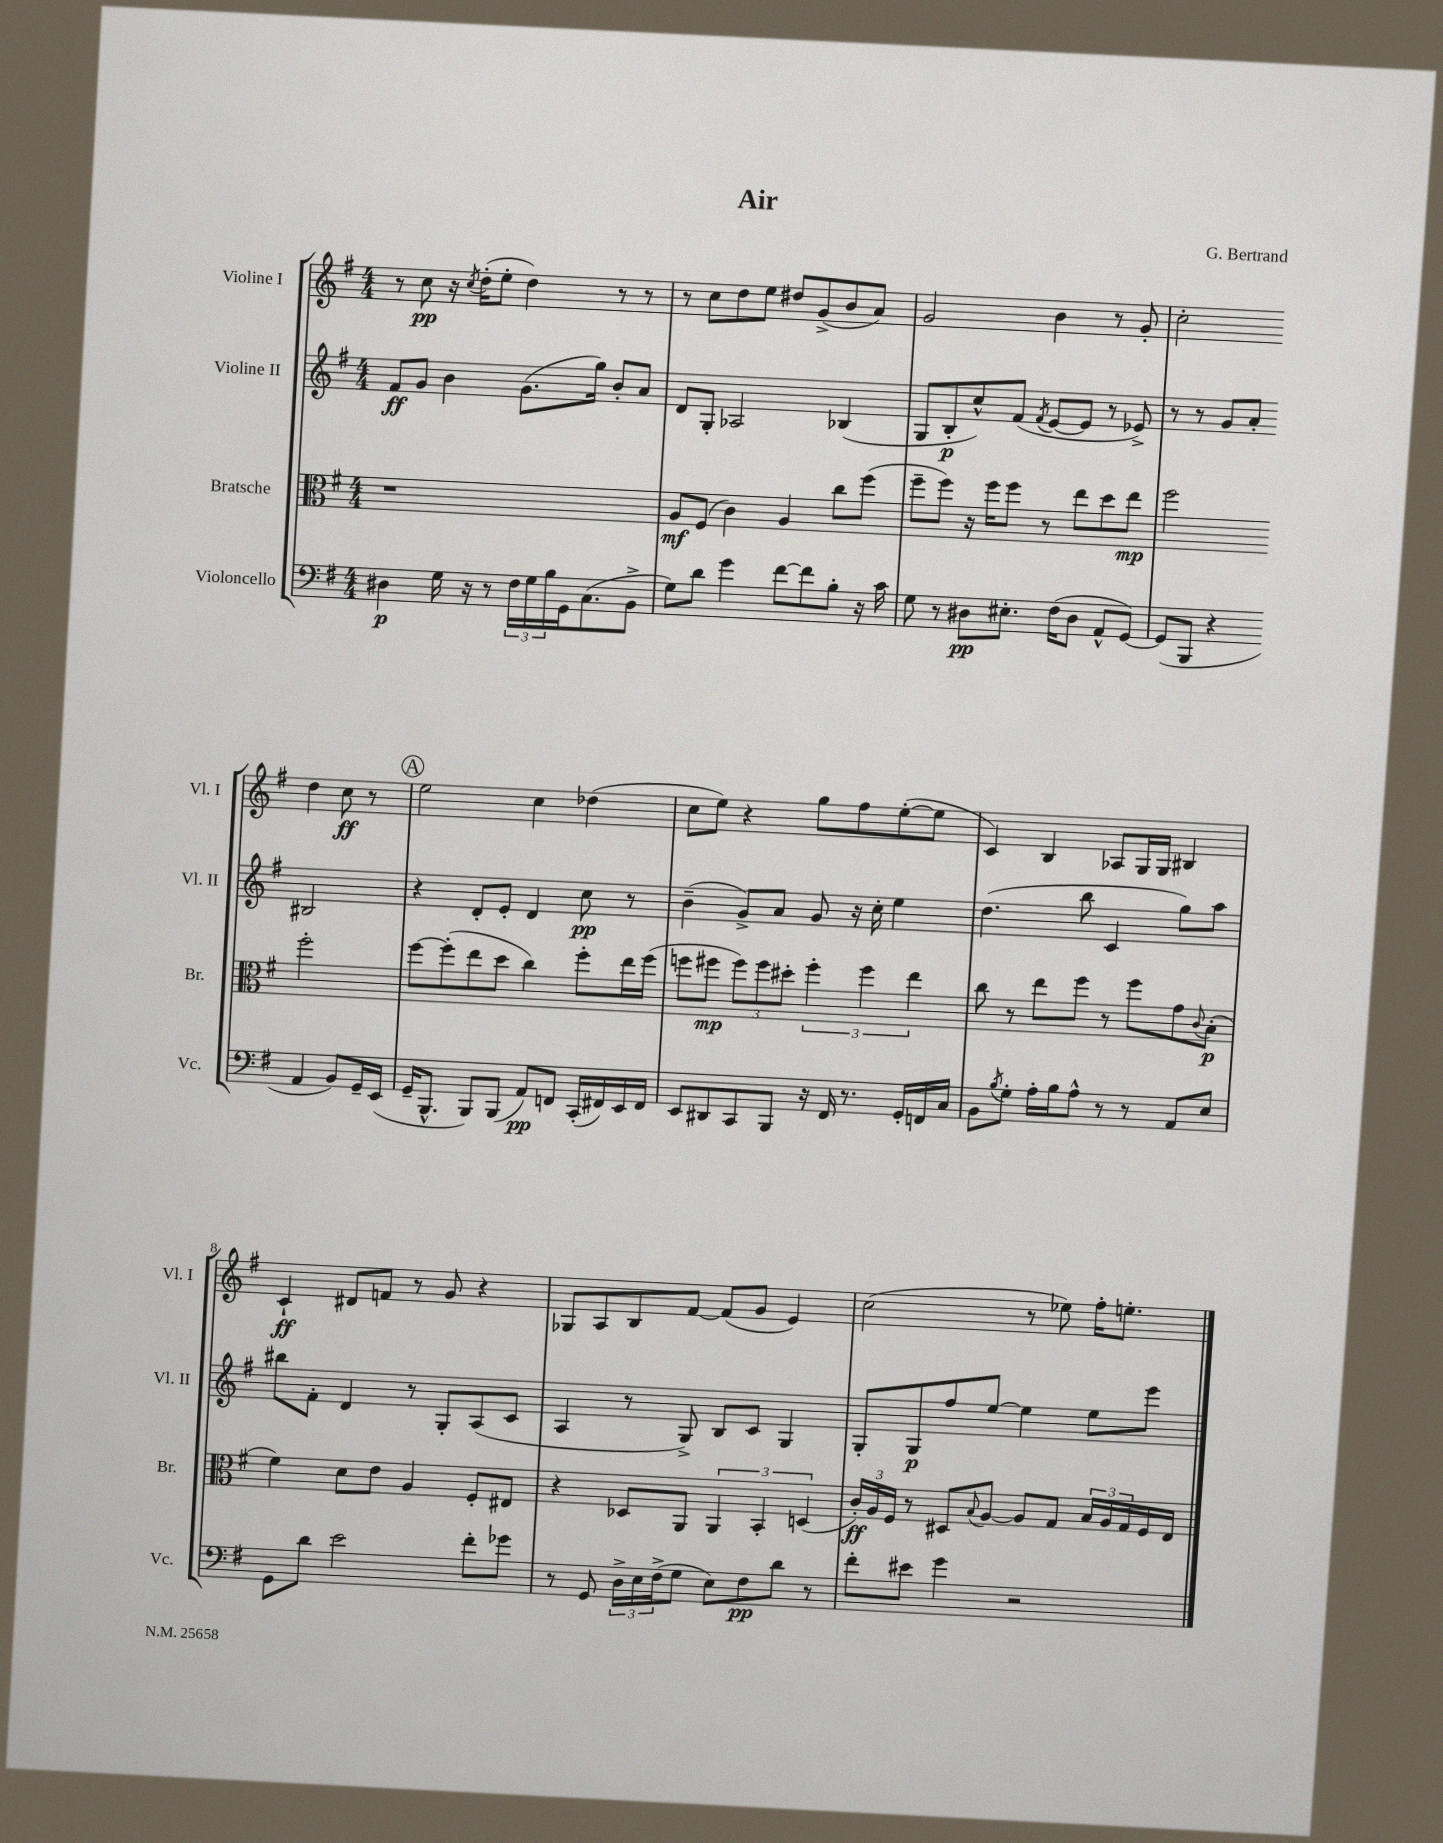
\header { title = "Air" composer = "G. Bertrand" }
<<
\new StaffGroup <<
\new Staff = "s0" \with { instrumentName = "Violine I" shortInstrumentName = "Vl. I" } {
    \clef treble \key g \major \numericTimeSignature \time 4/4
    r8 c''8\pp r16 \acciaccatura { c''8 } d''16-.( e''8-. d''4) r8 r8 |
    r8 c''8 d''8 e''8 dis''8 g'8->( b'8 a'8) |
    g'2 b'4 r8 g'8-. |
    c''2-. d''4 c''8\ff r8 |
    \mark \markup { \circle "A" } e''2 c''4 des''4( |
    c''8 e''8) r4 g''8 fis''8 e''8~-.( e''8 |
    c'4) b4 aes8 g16 g16 bis4 |
    c'4-!\ff dis'8 f'8 r8 g'8 r4 |
    ges8 a8 b8 fis'8~ fis'8( g'8 e'4) |
    c''2( r8 ees''8) fis''16-. e''8.-. \bar "|." |
}
\new Staff = "s1" \with { instrumentName = "Violine II" shortInstrumentName = "Vl. II" } {
    \clef treble \key g \major \numericTimeSignature \time 4/4
    fis'8\ff g'8 b'4 g'8.( g''16) b'8-. a'8 |
    d'8 g8-. aes2 bes4( |
    g8 b8-.\p c''8-^) fis'8( \acciaccatura { fis'8 } e'8~ e'8 r8 ees'8->) |
    r8 r8 g'8 a'8-. bis2 |
    \mark \markup { \circle "A" } r4 d'8-. e'8-. d'4 c''8\pp r8 |
    b'4--( g'8->) a'8 g'8 r16 c''16-. e''4 |
    d''4.( b''8 c'4 g''8) a''8 |
    bis''8 fis'8-. d'4 r8 g8-. a8( c'8 |
    a4 r8 g8->) b8 c'8 g4 |
    g8-. g8\p fis''8 e''8~ e''4 e''8 e'''8 \bar "|." |
}
\new Staff = "s2" \with { instrumentName = "Bratsche" shortInstrumentName = "Br." } {
    \clef alto \key g \major \numericTimeSignature \time 4/4
    r1 |
    a8\mf fis8( c'4) a4 c''8 fis''8( |
    fis''8-- fis''8) r16 fis''16 fis''8 r8 e''8 d''8 e''8\mp |
    fis''2 fis''2-. |
    \mark \markup { \circle "A" } fis''8~ fis''8-.( e''8 d''8 c''4) fis''8-. e''16 fis''16( |
    f''8 fis''8\mp \tuplet 3/2 { fis''8) fis''8 dis''8-. } \tuplet 3/2 { fis''4-. fis''4 e''4 } |
    c''8 r8 e''8 fis''8 r8 fis''8 g'8 \appoggiatura { c'8 } b8-.\p( |
    fis'4) d'8 e'8 a4 fis8-. eis8 |
    r4 des8 a,8 \tuplet 3/2 { a,4 b,4-. d4( } |
    \tuplet 3/2 { c'16-.\ff) a16 fis16 } r8 dis8 \appoggiatura { b8 } a8~ a8 g8 \tuplet 3/2 { b16 a16 g16 } fis16 e16 \bar "|." |
}
\new Staff = "s3" \with { instrumentName = "Violoncello" shortInstrumentName = "Vc." } {
    \clef bass \key g \major \numericTimeSignature \time 4/4
    dis4\p g16 r16 r8 \tuplet 3/2 { fis16 g16 b16 } g,16 c8.( b,8-> |
    g8) d'8 g'4 fis'8~ fis'8 b8-. r16 c'16 |
    g8 r8 dis8\pp eis8.-. fis16( dis8 a,8-^ g,8~) |
    g,8( b,,8 r4 a,4 b,8) g,16-- e,16( |
    \mark \markup { \circle "A" } g,16-- b,,8.-^ b,,8) b,,8( a,8\pp) f,8 c,16-.( fis,16) e,16 fis,16 |
    e,8 dis,8 c,8 b,,8 r16 fis,16 r8. g,16-. f,16 c16 |
    b,8 \acciaccatura { b8 } g8-. a16-. b16 a8-^ r8 r8 a,8 e8 |
    g,8 d'8 e'2 fis'8-. ges'8 |
    r8 g,8 \tuplet 3/2 { d16-> e16 fis16->( } g8 e8) fis8\pp d'8 r8 |
    fis'8-. eis'8 g'4 r2 \bar "|." |
}
>>
>>
